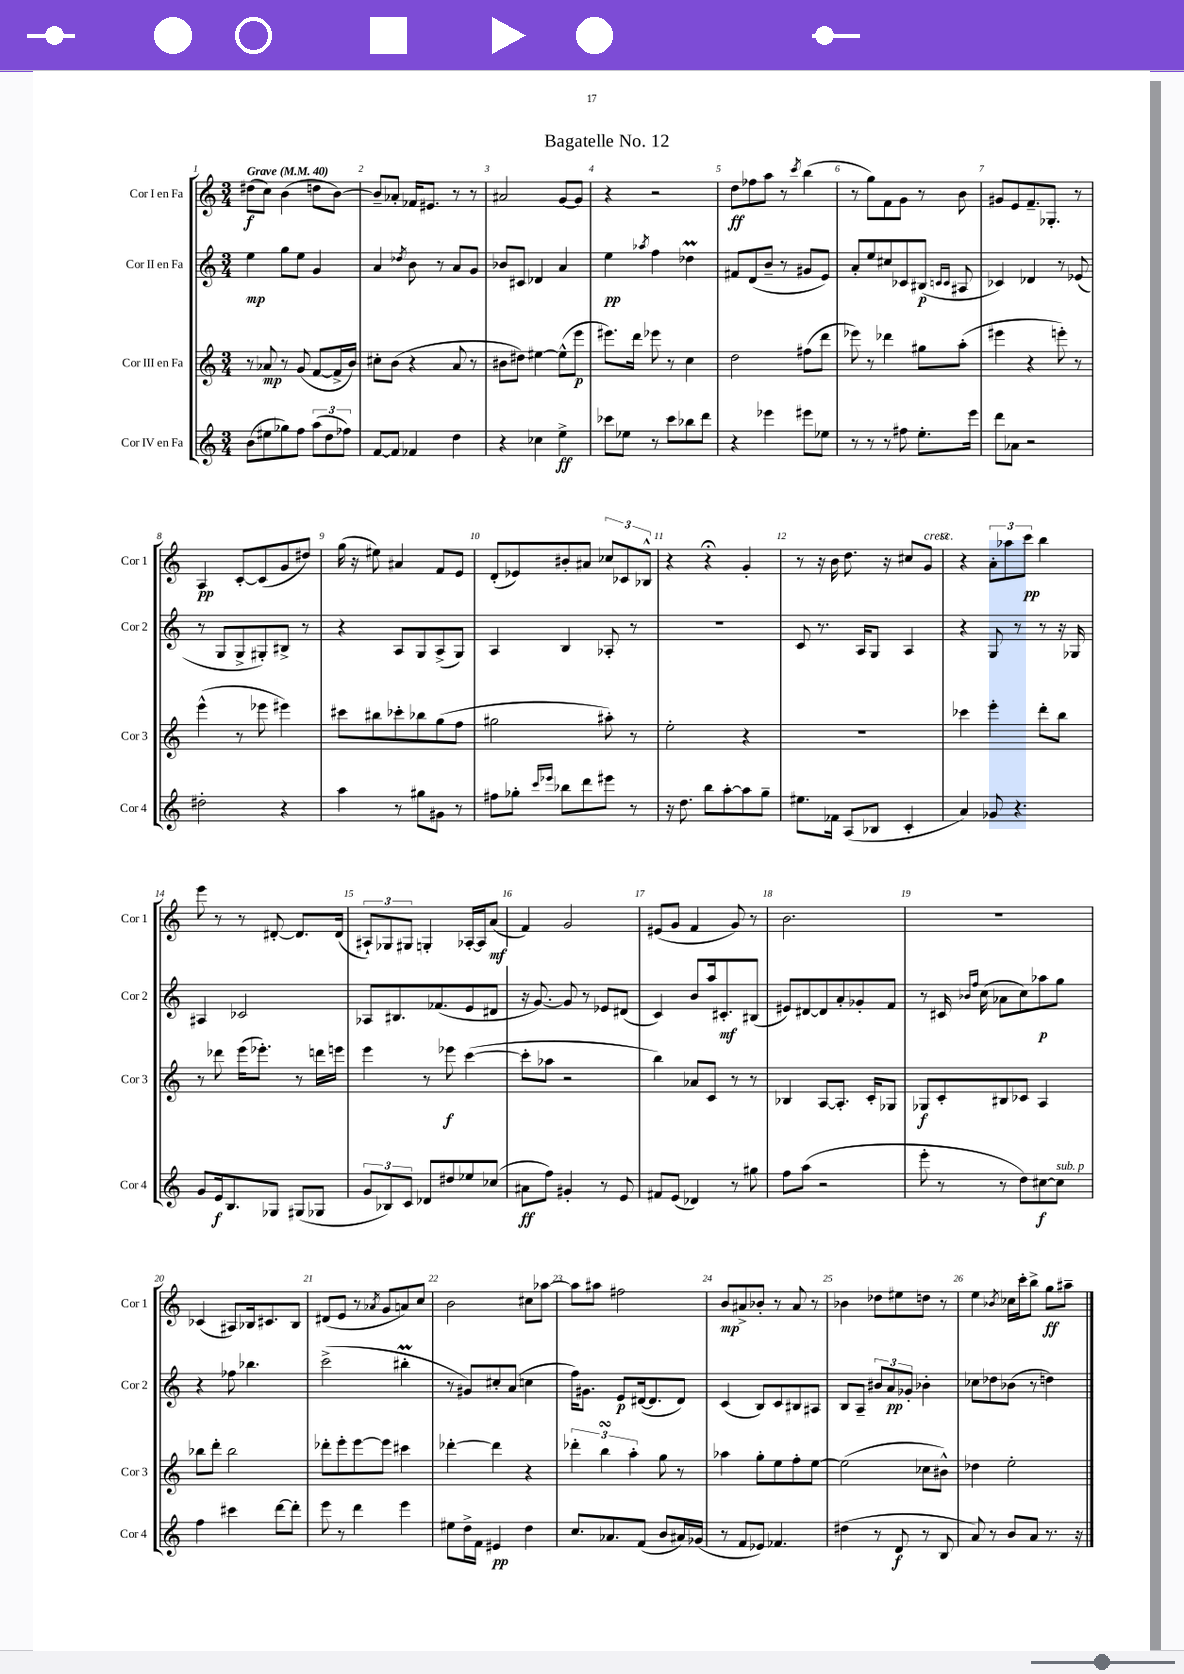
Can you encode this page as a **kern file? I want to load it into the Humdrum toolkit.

**kern	**kern	**kern	**kern
*staff4	*staff3	*staff2	*staff1
*clefG2	*clefG2	*clefG2	*clefG2
*k[]	*k[]	*k[]	*k[]
*M3/4	*M3/4	*M3/4	*M3/4
*MM40	*MM40	*MM40	*MM40
(8b	8r	4ee	(8dd#
8ee#	8a-	.	8cc)
8gg-)	8r	8gg	(4b
8ff	(8g	8ee	.
(12aa	[8f	4g	8dd
12dd	.	.	.
.	16f^]	.	[8b)
12ff-)	.	.	.
.	16b)	.	.
=	=	=	=
[8f	8cc#'	4a	8b~]
8f]	(8b	.	8a-'
.	.	8qdd-	.
4f-	4r	8b	16f-
.	.	.	8.e#
.	.	8r	.
4dd	8a	8a	8r
.	8r	8g	8r
=	=	=	=
4r	8b#	8b-	2a#
.	8dd#)	8c#	.
4cc-	[4ee#	4d-	.
4ee^	(8ee#^^]	4a	[8g
.	8eee	.	8g]
=	=	=	=
8ccc-	8.eee#)	4ee	4r
8ee-	.	.	.
.	16ddd	.	.
.	.	8qaa-	.
8r	8eee-	4ff	2r
8ccc-	8r	.	.
8bb-	4cc	4dd-	.
8ddd	.	.	.
=	=	=	=
4r	2dd	8f#	8dd
.	.	(8d	8ff-
4eee-	.	8b~	8aa
.	.	8r	8r
.	.	.	8qccc
8eee#	(8ff#	8g#	(4bb
8ee-	8ddd	8e)	.
=	=	=	=
8r	8eee-)	8a'	8r
8r	8r	8ee	8gg)
8r	4ddd-	8cc#	8f
8ff#	.	8c-	8g
8.ee'	8gg#	(8B#	8r
.	.	16qqc	.
.	.	16qqc	.
.	(8aa'	8A#	8b
16eee	.	.	.
=	=	=	=
8ddd	4eee#	4c-)	8g#
8a-	.	.	8e
2r	4r	4d-	8.f~
.	.	.	8.G-'
.	8eee')	8r	.
.	8r	(8e-	8r
=	=	=	=
2dd#'	(4eee^^	8r	4A
.	.	8G	.
.	8r	8G^	[8c'
.	8eee-	8G#')	(8c]
4r	4eee#)	8B#^	8g
.	.	8r	8dd#)
=	=	=	=
4aa	8ccc#	4r	(16gg
.	.	.	16r
.	8bb#	.	8ee#)
8r	8ccc-'	8A	4a#
8gg#	8bb-	8G	.
8g#	(8gg	(8A^	8f
8r	8ff	8G)	8e
=	=	=	=
8ff#	2gg#	4A	(8d'
8gg-'	.	.	8e-)
16qqccc	.	.	.
16qqeee-	.	.	.
8bb-	.	4B	8b#'
8ddd	.	.	8a#
8eee#	8aa#')	8A-'	12cc-
.	.	.	12c-
8r	8r	8r	.
.	.	.	12B-^^
=	=	=	=
16r	2ee'	2.r	4r
8.dd	.	.	.
8bb	.	.	4r;
[8aa'	.	.	.
8aa]	4r	.	4g'
8gg~	.	.	.
=	=	=	=
8.ee#	2.r	8c	8r
.	.	8.r	16r
16f-	.	.	16b
(8A	.	.	8.dd
.	.	16A	.
8B-	.	8G	.
.	.	.	16r
4c'	.	4A	8cc#
.	.	.	8g
=	=	=	=
4a)	4ccc-	4r	4r
8g-	4eee'	8G	12a'
.	.	.	12aa-
4.r	.	8r	.
.	.	.	12ccc
.	8ddd'	8r	4bb
.	8bb	16r	.
.	.	16G-	.
=	=	=	=
8g	8r	4A#	8eee
16e	8ddd-	.	8r
8.B	.	.	.
.	(16eee	2c-	8r
.	8.eee-')	.	.
8G-	.	.	[8d#'
(8G#	8r	.	8.d#]
8G-	16ddd	.	.
.	16eee	.	(16d#
=	=	=	=
12g	4eee	8A-	12A#`)
12B-)	.	.	12G-
.	.	8.B#	.
12c	.	.	12G#
8d-	8r	.	4G'
.	.	(8.f-	.
8dd#	8eee-	.	.
8ee-	([4ccc	8e	[16A-'
.	.	.	16A-]
(8cc-	.	8d#	(8a
=	=	=	=
8a#	8ccc']	16r	4f)
.	.	[8.g)	.
8ff)	8aa-	.	.
4g#'	2r	8g]	2g
.	.	8r	.
8r	.	8e-	.
8e	.	(8d#	.
=	=	=	=
8f#	4bb)	4c)	(8e#
(8e	.	.	8g
4d-)	8a-	8b	4f
.	8c	16aa	.
.	.	8.c#'	.
8r	8r	.	8g)
8gg#	8r	(8B#	8r
=	=	=	=
8ff	4B-	8e#)	2.b
(8aa	.	[8d#	.
2r	[8A	8d#]	.
.	8.A']	8a'	.
.	.	8g-'	.
.	16c'	.	.
.	8G-	8f	.
=	=	=	=
8eee'	8G-	8r	2.r
8r	8c'	16c#	.
.	.	16qqb-	.
.	.	16qqff	.
.	.	(16cc	.
8r	8B#	8a-	.
8dd)	8c-	8cc)	.
[8cc#	4A	8aa-	.
8cc#]	.	8gg	.
=	=	=	=
4ff	8bb-	4r	(4c-
.	8ddd'	.	.
4ccc#	2bb-	8ff-	8A#)
.	.	4.bb-	16B-
.	.	.	8.c#
[8ddd	.	.	.
8ddd']	.	.	8B-
=	=	=	=
8eee	8ddd-'	(2ccc^	(8d#
8r	8eee'	.	8e
4ddd	[8eee	.	8r
.	.	.	8qa-
.	8eee]	.	8g
4eee	4ccc#	4bb#'	8a)
.	.	.	8cc
=	=	=	=
8ee#	[4ddd-'	8r	2b
16dd^	.	8g#)	.
16f	.	.	.
4e#	4ddd-]	8cc#'	.
.	.	(8a	.
4dd	4r	4cc	8cc#
.	.	.	[8aa-
=	=	=	=
8.cc	6ddd-'	16ff)	8aa-]
.	.	8.g#	.
.	.	.	8aa#
.	6bb	.	.
8.a-	.	.	.
.	.	8e	2ff#
.	6aa'	.	.
(8f	.	([16d#	.
.	.	8.d#]	.
8b	8gg	.	.
16a#)	8r	8d#)	.
(16g-	.	.	.
=	=	=	=
8r	4aa-	(4c	8b
8f	.	.	8a#^
8e-)	8gg'	8B)	8b-'
4.f-	8ee	8c	8r
.	8ff'	8B#	8a#
.	[8ee	8A#	8r
=	=	=	=
(4dd#	(2ee]	8B	4b-
.	.	8A~	.
8r	.	12b#	8dd-
.	.	12a	.
8d	.	.	8ee#
.	.	12g-'	.
8r	8cc-	4b-'	8dd
8B	8b#^^)	.	8r
=	=	=	=
8a)	4dd-	8cc-	4ee
8r	.	8dd-	.
.	.	.	8qb-
8b	2ee'	(8b-	16cc-
.	.	.	16ccc'
8a	.	8r	8bb^
8.r	.	4dd)	8gg
.	.	.	8aa#~
16r	.	.	.
==	==	==	==
*-	*-	*-	*-
